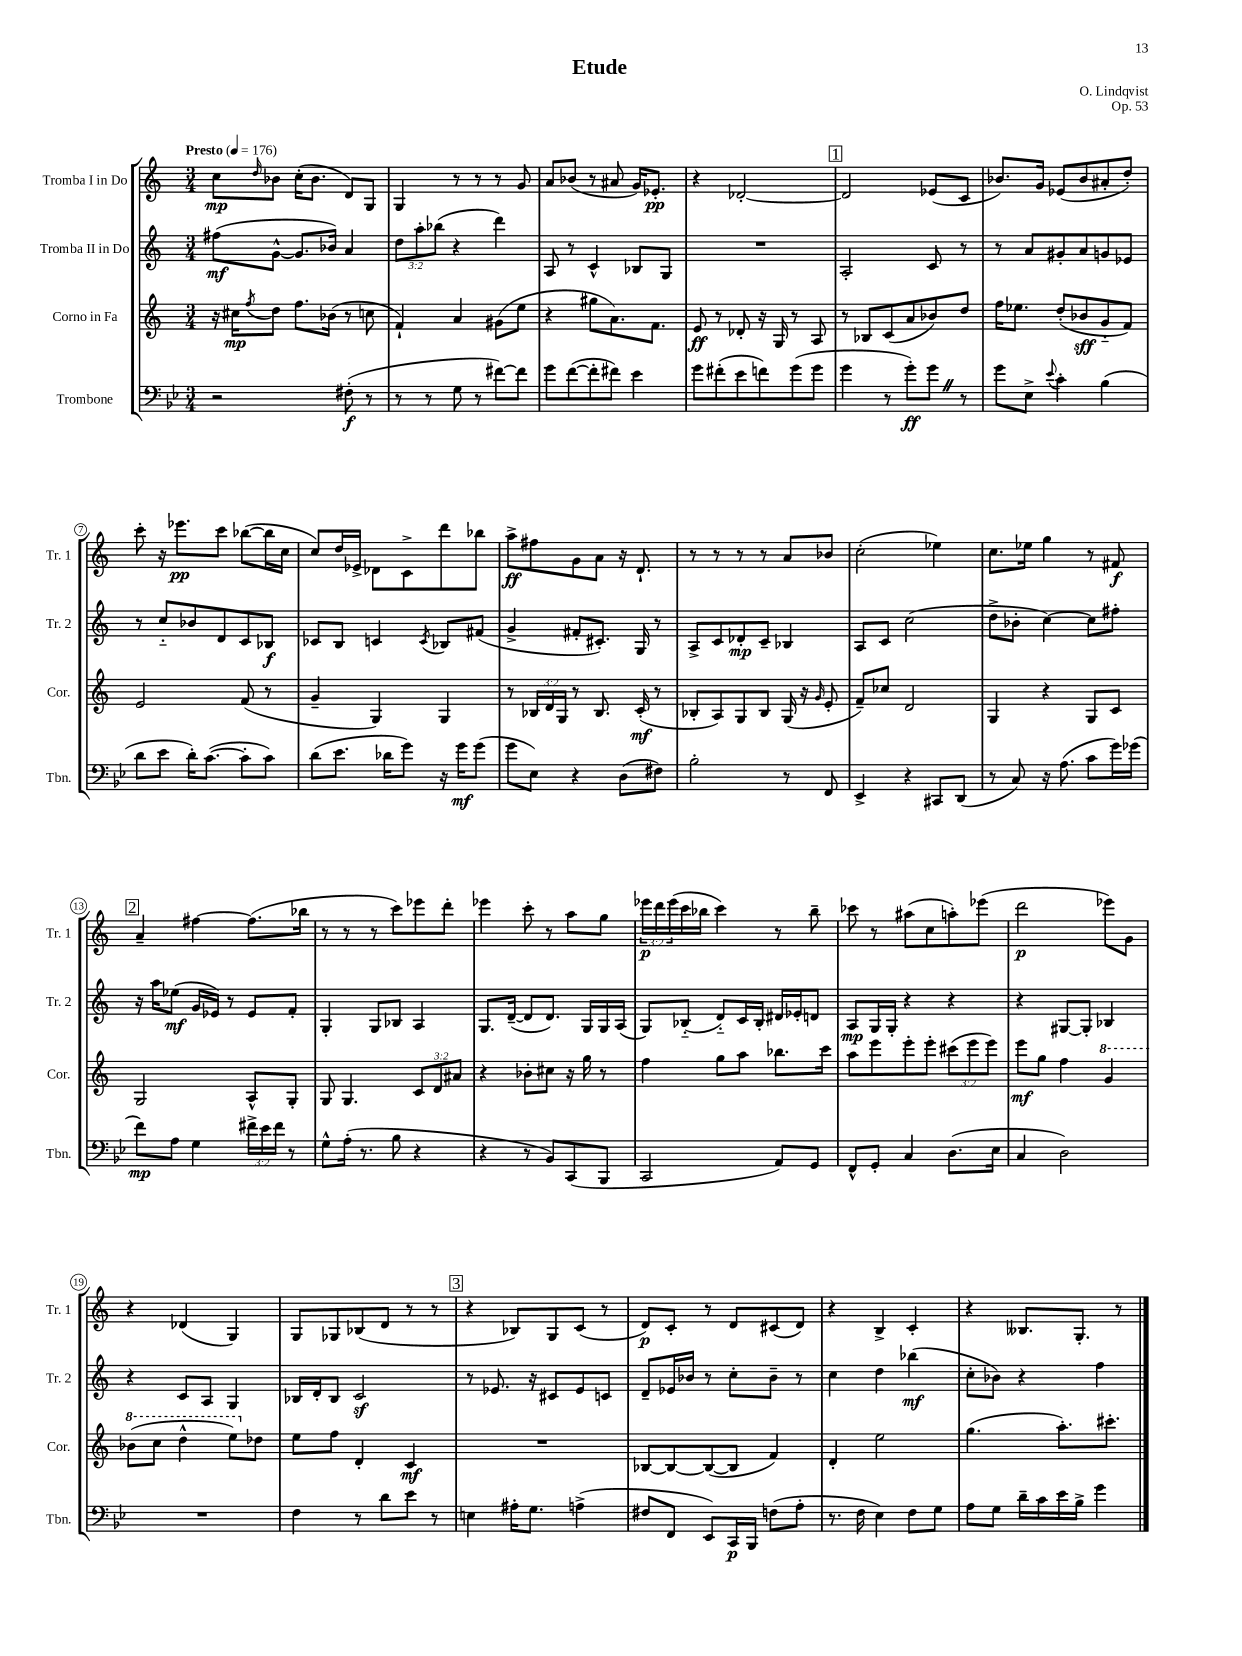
\header { title = "Etude" composer = "O. Lindqvist" opus = "Op. 53" }
<<
\new StaffGroup <<
\new Staff = "s0" \with { instrumentName = "Tromba I in Do" shortInstrumentName = "Tr. 1" } {
    \clef treble \key c \major \numericTimeSignature \time 3/4 \override Staff.TupletNumber.text = #tuplet-number::calc-fraction-text \tempo "Presto" 4 = 176
    c''8\mp \grace { d''16 } bes'8 c''16-.( bes'8. d'8) g8 |
    g4 r8 r8 r8 g'8 |
    a'8 bes'8( r8 ais'8 g'16) ees'8.-.\pp |
    r4 des'2~-. |
    \mark \markup { \box "1" } des'2 ees'8( c'8 |
    bes'8.) g'16 ees'8( bes'8 ais'8-. d''8-.) |
    c'''8-. r16 ees'''8.\pp c'''8 bes''8~( bes''16 c''16 |
    c''8) d''16 ees'16-> des'8 c'8-> d'''8 bes''8 |
    a''8->\ff fis''8 g'8 a'8 r16 d'8.-! |
    r8 r8 r8 r8 a'8 bes'8 |
    c''2-.( ees''4) |
    c''8. ees''16 g''4 r8 fis'8\f |
    \mark \markup { \box "2" } a'4-- fis''4~ fis''8.( bes''16 |
    r8 r8 r8 c'''8) ees'''8 d'''8-. |
    ees'''4 c'''8-. r8 a''8 g''8 |
    \tuplet 3/2 { ees'''16\p d'''16 ees'''16( } c'''16 bes''16 c'''4) r8 bes''8-- |
    ces'''8 r8 ais''8( c''8 a''8-.) ees'''8( |
    d'''2\p ees'''8) g'8 |
    r4 des'4( g4) |
    g8 ges8 bes8( d'8 r8 r8 |
    \mark \markup { \box "3" } r4 bes8) g8 c'8( r8 |
    d'8\p) c'8-. r8 d'8 cis'8( d'8) |
    r4 b4-> c'4-. |
    r4 beses8. g8.-. r8 \bar "|." |
}
\new Staff = "s1" \with { instrumentName = "Tromba II in Do" shortInstrumentName = "Tr. 2" } {
    \clef treble \key c \major \numericTimeSignature \time 3/4 \override Staff.TupletNumber.text = #tuplet-number::calc-fraction-text
    fis''8\mf( g'8~-^ g'8. bes'16) a'4 |
    \tuplet 3/2 { d''8 a''8-. bes''8( } r4 d'''4) |
    a8 r8 c'4-^ bes8 g8 |
    R2. |
    \mark \markup { \box "1" } a2-. c'8 r8 |
    r8 a'8 gis'8-. a'8 g'8 ees'8 |
    r8 c''8-_ bes'8 d'8 c'8 bes8\f |
    ces'8 b8 c'4 \acciaccatura { c'8 } bes8 fis'8( |
    g'4-> fis'8-. cis'8.-.) g16 r8 |
    a8-> c'8 des'8-.\mp c'8-- bes4 |
    a8 c'8 c''2( |
    d''8-> bes'8-. c''4~) c''8 fis''8-. |
    \mark \markup { \box "2" } r16 a''16 ees''8\mf( g'16 ees'16) r8 ees'8 f'8-. |
    g4-. g8 bes8 a4 |
    g8. d'16~--( d'8 d'8.) g16 g16 a16( |
    g8) bes8-_( d'8-_) c'16 bes16-. dis'16 ees'16-. d'8 |
    a8\mp g16 g16-. r4 r4 |
    r4 gis8~ gis8-. bes4 |
    r4 c'8 a8 g4 |
    bes16 d'16-. bes8 c'2\sf |
    \mark \markup { \box "3" } r8 ees'8. r16 cis'8 ees'8 c'8 |
    d'8-- ees'16 bes'16 r8 c''8-. bes'8-- r8 |
    c''4 d''4 bes''4\mf( |
    c''8-. bes'8) r4 f''4 \bar "|." |
}
\new Staff = "s2" \with { instrumentName = "Corno in Fa" shortInstrumentName = "Cor." } {
    \clef treble \key c \major \numericTimeSignature \time 3/4 \override Staff.TupletNumber.text = #tuplet-number::calc-fraction-text
    r16 cis''16\mp \acciaccatura { f''8 } d''8 f''8. bes'16( r8 c''8 |
    f'4-!) a'4 gis'8( e''8 |
    r4 gis''8 a'8.) f'8. |
    e'8\ff r8 des'8-. r16 g16 r8 a8 |
    \mark \markup { \box "1" } r8 bes8 c'8( a'8 bes'8) d''8 |
    f''16 ees''8. d''8-.( bes'8\sff g'8-_ f'8) |
    e'2 f'8( r8 |
    g'4-- g4) g4 |
    r8 \tuplet 3/2 { bes16 d'16 g16 } r8 bes8. c'16-.\mf( r8 |
    bes8-. a8) g8 bes8 g16( r16 \grace { g'16 } e'8-. |
    f'8--) ces''8 d'2 |
    g4 r4 g8 c'8 |
    \mark \markup { \box "2" } g2 a8-^ g8-. |
    g8 g4. \tuplet 3/2 { c'8 d'8 ais'8 } |
    r4 bes'8-. cis''8 r16 g''16 r8 |
    f''4 g''8 a''8 bes''8. c'''16 |
    a''8 e'''8 e'''8-. e'''8-. \tuplet 3/2 { cis'''8( e'''8 e'''8) } |
    e'''8\mf g''8 f''4 \ottava #1 g''4 |
    bes''8( c'''8 d'''4-^ e'''8) \ottava #0 des''8 |
    e''8 f''8 d'4-. c'4\mf |
    \mark \markup { \box "3" } R2. |
    bes8~ bes8~ bes8~( bes8 f'4) |
    d'4-. e''2 |
    g''4.( a''8.-.) cis'''8.-. \bar "|." |
}
\new Staff = "s3" \with { instrumentName = "Trombone" shortInstrumentName = "Tbn." } {
    \clef bass \key bes \major \numericTimeSignature \time 3/4 \override Staff.TupletNumber.text = #tuplet-number::calc-fraction-text
    r2 fis8-.\f( r8 |
    r8 r8 g8 r8 fis'8~) fis'8 |
    g'8 f'8~( f'8-. fis'8) ees'4 |
    g'8 fis'8-.( ees'8 f'8) g'8( g'8 |
    \mark \markup { \box "1" } g'4 r8 g'8-.\ff) g'8 \once \override BreathingSign.text = \markup { \musicglyph "scripts.caesura.straight" } \breathe r8 |
    g'8 ees8-> \appoggiatura { ees'8 } c'4-. bes4( |
    d'8 ees'8 d'16-.) c'8.~( c'8-. c'8) |
    d'8( ees'8. des'16 g'8) r16 g'16\mf g'8( |
    g'8 ees8) r4 d8( fis8) |
    bes2-. r8 f,8 |
    ees,4-> r4 cis,8 d,8( |
    r8 c8) r16 a8.( c'8 g'16) ges'16( |
    \mark \markup { \box "2" } f'8\mp) a8 g4 \tuplet 3/2 { fis'16-> ees'16 fis'16 } r8 |
    g8-^ a16-.( r8. bes8 r4 |
    r4 r8 bes,8) c,8( bes,,8 |
    c,2 a,8) g,8 |
    f,8-^ g,8-. c4 d8.( ees16 |
    c4 d2) |
    R2. |
    f4 r8 d'8 ees'8 r8 |
    \mark \markup { \box "3" } e4 ais16-. g8. a4->( |
    fis8 f,8 ees,8) c,16\p bes,,16 f8( a8-. |
    r8. f16 ees4) f8 g8 |
    a8 g8 d'16-- c'16 ees'16 bes16-> g'4 \bar "|." |
}
>>
>>
\layout { \context { \Score \override BarNumber.stencil = #(make-stencil-circler 0.1 0.3 ly:text-interface::print) } }
